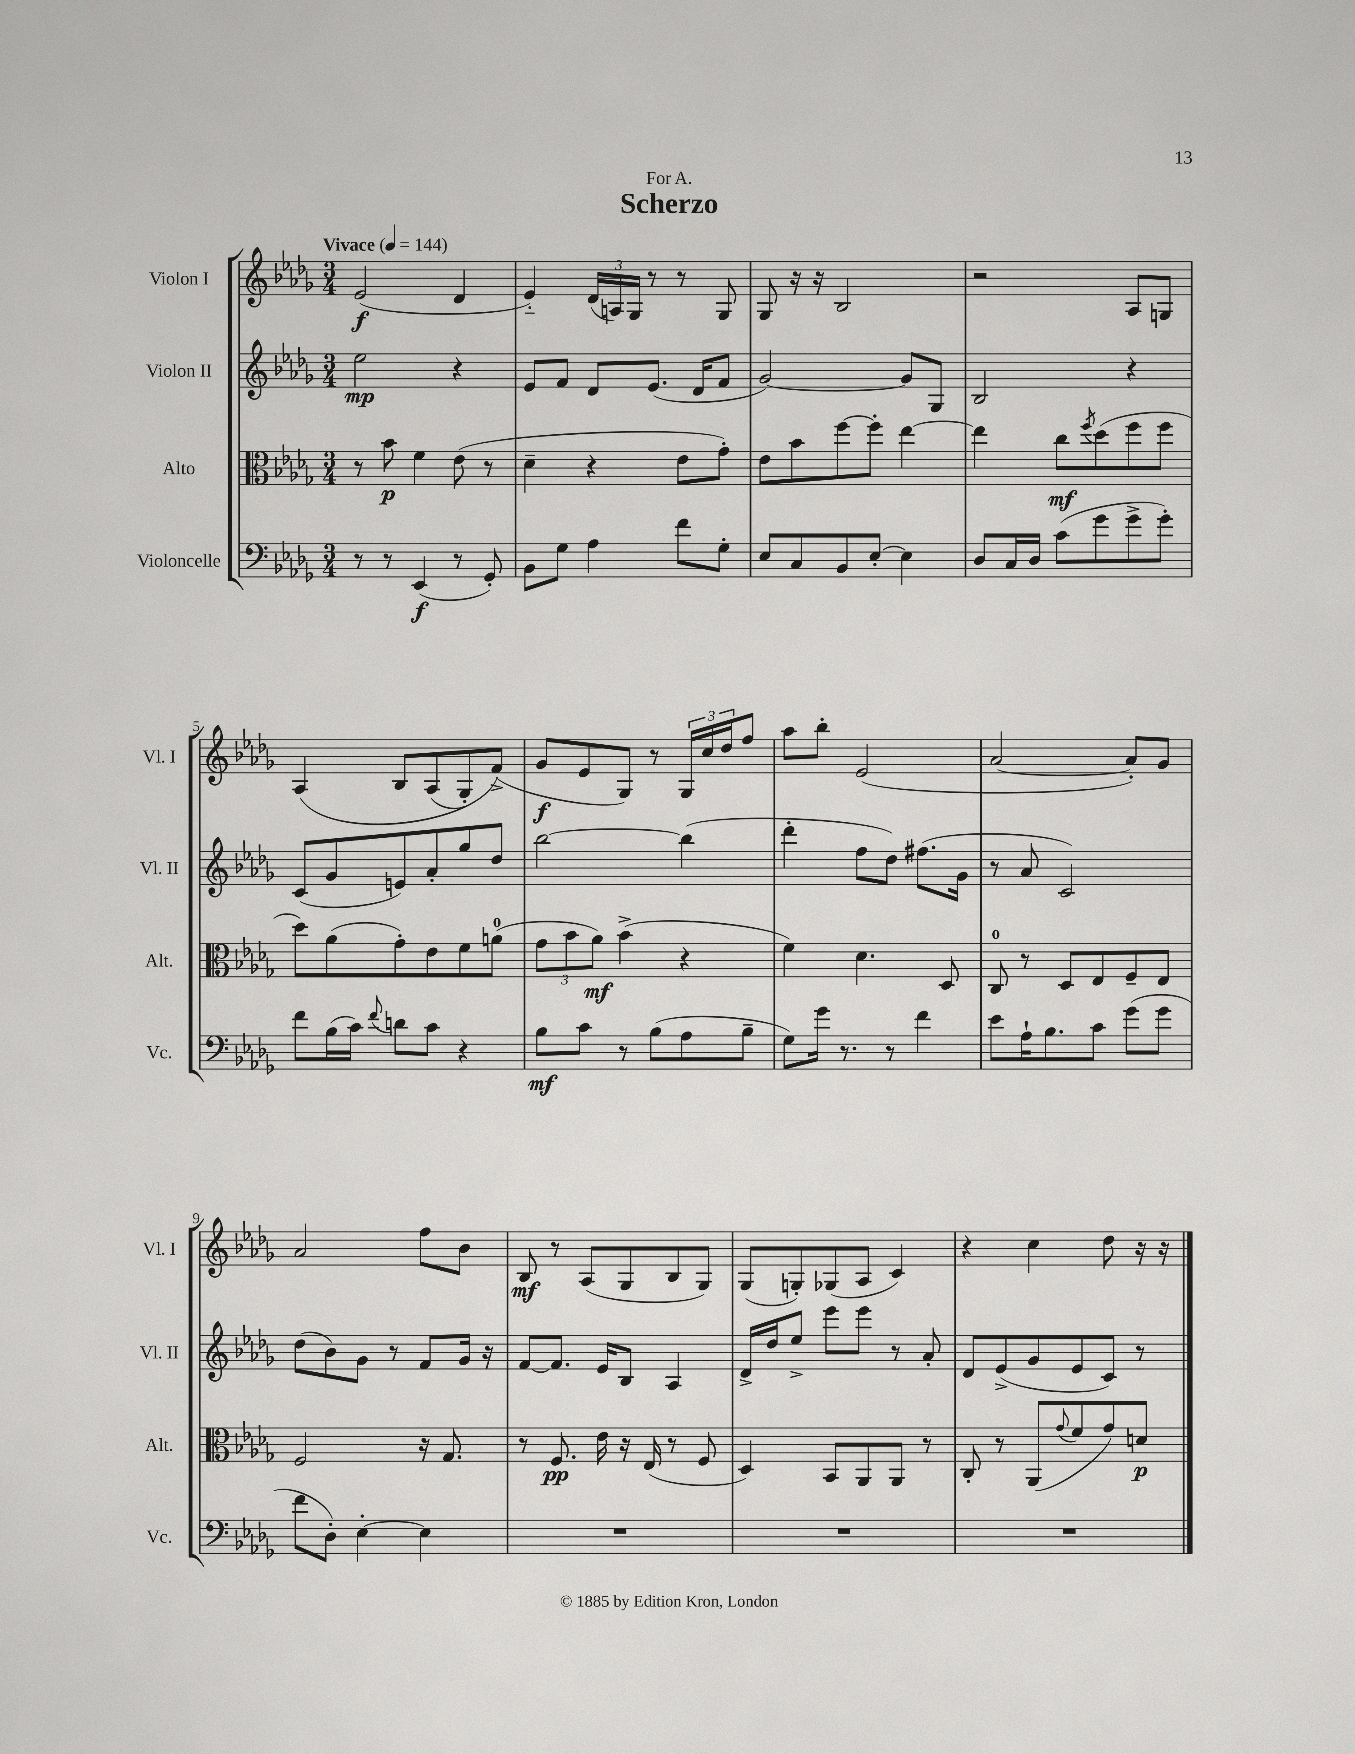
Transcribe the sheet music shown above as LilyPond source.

\header { title = "Scherzo" dedication = "For A." }
<<
\new StaffGroup <<
\new Staff = "s0" \with { instrumentName = "Violon I" shortInstrumentName = "Vl. I" } {
    \clef treble \key des \major \numericTimeSignature \time 3/4 \tempo "Vivace" 4 = 144
    ees'2\f( des'4 |
    ees'4-_) \tuplet 3/2 { des'16( a16) ges16 } r8 r8 ges8 |
    ges8 r16 r16 bes2 |
    r2 aes8 g8 |
    aes4\( bes8 aes8( ges8-.) f'8->(\) |
    ges'8\f ees'8 ges8) r8 \tuplet 3/2 { ges16 c''16 des''16 } f''8 |
    aes''8 bes''8-. ees'2( |
    aes'2~ aes'8-.) ges'8 |
    aes'2 f''8 bes'8 |
    bes8\mf r8 aes8( ges8 bes8 ges8) |
    ges8( g8-.) ges8( aes8 c'4) |
    r4 c''4 des''8 r16 r16 \bar "|." |
}
\new Staff = "s1" \with { instrumentName = "Violon II" shortInstrumentName = "Vl. II" } {
    \clef treble \key des \major \numericTimeSignature \time 3/4
    ees''2\mp r4 |
    ees'8 f'8 des'8 ees'8.( des'16 f'8 |
    ges'2~) ges'8 ges8 |
    bes2 r4 |
    c'8( ges'8 e'8) aes'8-. ges''8 des''8 |
    bes''2~ bes''4( |
    des'''4-. f''8 des''8) fis''8.( ges'16 |
    r8 aes'8 c'2) |
    des''8( bes'8) ges'8 r8 f'8 ges'16 r16 |
    f'8~ f'8. ees'16 bes8 aes4 |
    des'16-> des''16 ees''8-> ees'''8 ees'''8 r8 aes'8-. |
    des'8 ees'8->( ges'8 ees'8 c'8) r8 \bar "|." |
}
\new Staff = "s2" \with { instrumentName = "Alto" shortInstrumentName = "Alt." } {
    \clef alto \key des \major \numericTimeSignature \time 3/4
    r8 bes'8\p f'4 ees'8( r8 |
    des'4-- r4 ees'8 ges'8-.) |
    ees'8 bes'8 f''8~ f''8-. ees''4~ |
    ees''4 c''8\mf \acciaccatura { f''8 } des''8( f''8 f''8 |
    des''8) aes'8( ges'8-.) ees'8 f'8 a'8-0( |
    \tuplet 3/2 { ges'8 bes'8 aes'8\mf) } bes'4->( r4 |
    f'4) des'4. des8 |
    c8-0 r8 des8 ees8 f8-- ees8 |
    f2 r16 ges8. |
    r8 f8.\pp ees'16 r16 ees16( r8 f8 |
    des4) bes,8 aes,8 aes,8 r8 |
    c8-. r8 aes,8( \appoggiatura { ges'8 } f'8 ges'8) d'8\p \bar "|." |
}
\new Staff = "s3" \with { instrumentName = "Violoncelle" shortInstrumentName = "Vc." } {
    \clef bass \key des \major \numericTimeSignature \time 3/4
    r8 r8 ees,4\f( r8 ges,8-.) |
    bes,8 ges8 aes4 f'8 ges8-. |
    ees8 c8 bes,8 ees8~-. ees4 |
    des8 c16 des16 c'8( ges'8 ges'8-> ges'8-.) |
    f'8 bes16( c'16) \appoggiatura { f'8 } d'8 c'8 r4 |
    bes8\mf c'8 r8 bes8( aes8 bes8-- |
    ges8) ges'16 r8. r8 f'4 |
    ees'8 aes16-! bes8. c'8 ges'8( ges'8 |
    f'8 des8-.) ees4~-. ees4 |
    R2. |
    R2. |
    R2. \bar "|." |
}
>>
>>
